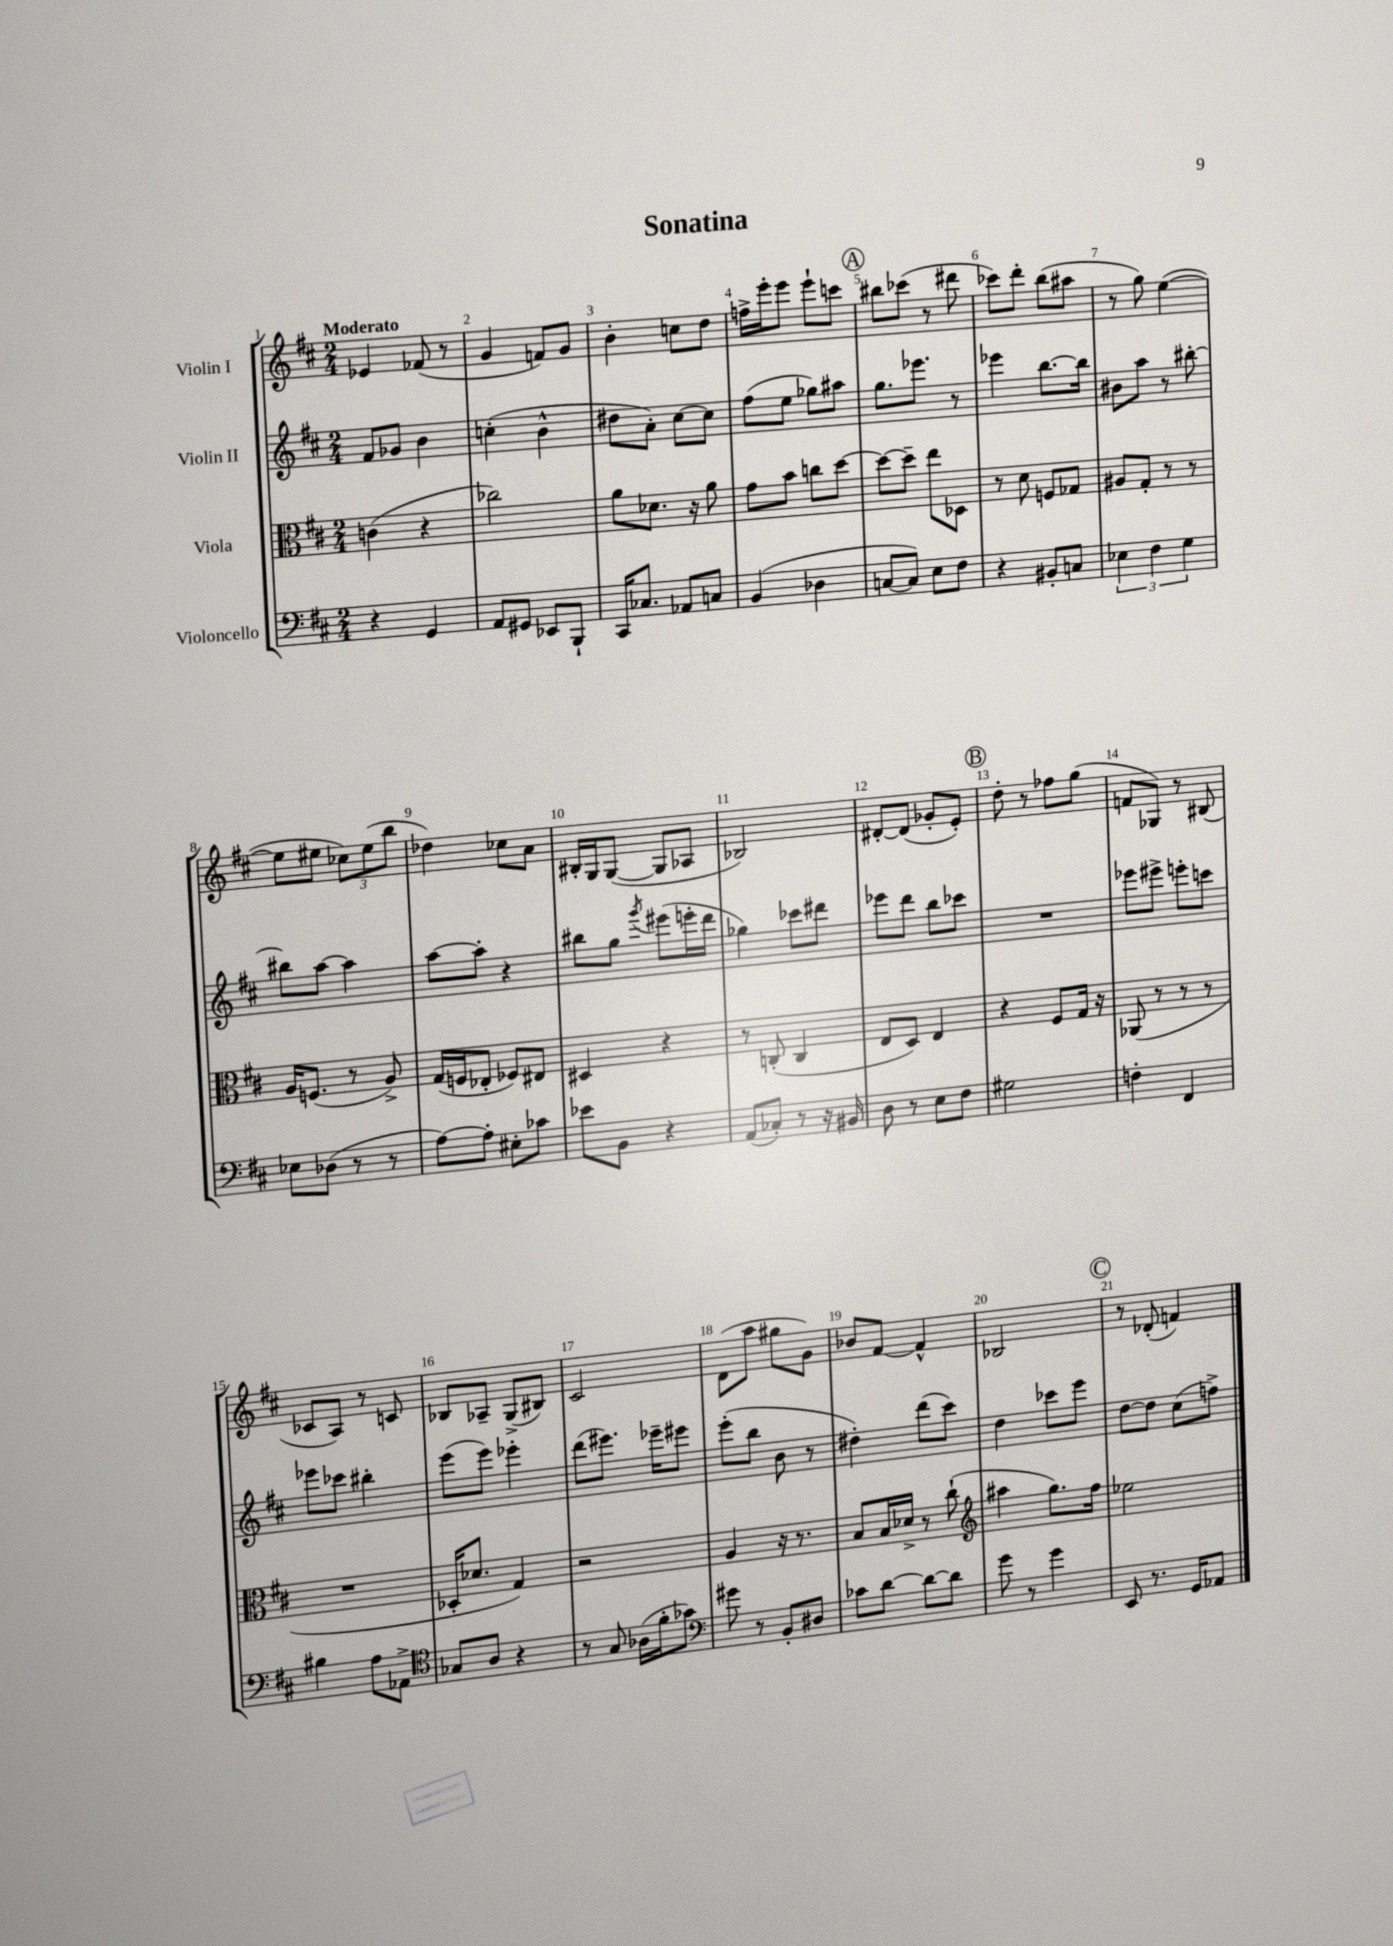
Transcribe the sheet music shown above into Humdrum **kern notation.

**kern	**kern	**kern	**kern
*staff4	*staff3	*staff2	*staff1
*clefF4	*clefC3	*clefG2	*clefG2
*k[f#c#]	*k[f#c#]	*k[f#c#]	*k[f#c#]
*M2/4	*M2/4	*M2/4	*M2/4
4r	(4c\	8f#/L	4e-/
.	.	8g-/J	.
4GG/	4r	4b\	(8f-/
.	.	.	8r
=	=	=	=
8AA/L	2cc-\)	(4cc'\	4g/
8GG#/J	.	.	.
8EE-/L	.	4b^^\	8f/L)
8BBB`/J	.	.	8g/J
=	=	=	=
16CC#/LK	8a\L	8dd#\L	4b'\
8.C-/J	.	.	.
.	8.d-\J	8a'\J)	.
8AA-/L	.	[8cc#\L	8cc\L
.	16r	.	.
8C/J	8a\	8cc#\]J	8dd\J
=	=	=	=
(4BB/	8g\L	(8ff#\L	16ff^\LL
.	.	.	16eee'\J
.	8b\J	8ee\J	8eee\J
4D-\	8cc\L	8gg-\L)	8eee`\L
.	[8dd\J	8aa#\J	8ccc\J
=	=	=	=
[8C/L	8dd\_L	8.gg\L	8bb#\L
8C/]J)	8dd~\]J	.	(8ccc-\J
.	.	8.eee-\J	.
8E\L	8ee\L	.	8r
8F#\J	8D-\J	8r	8ddd#\
=	=	=	=
4r	8r	4eee-\	8ccc-\L)
.	8d\	.	8ddd'\J
8BB#'/L	8F/L	[8.bb\L	(8bb\L
8C/J	8G-/J	.	8aa#\J
.	.	16bb\]Jk	.
=	=	=	=
6E-\	8A#/L	8b#\L	8r
.	8G'/J	8aa\J	8gg\)
6F#\	.	.	.
.	8r	8r	([4ee\
6G\	.	.	.
.	8r	[8bb#'\	.
=	=	=	=
8E-\L	16A/LK	8bb#\]L	8ee\]L
.	(8.F/J	.	.
(8D-\J	.	[8aa\J	8ee#\J
8r	8r	4aa\]	12cc-\L)
.	.	.	(12ee#\
8r	8A^/)	.	.
.	.	.	12bb\J
=	=	=	=
[8A\L)	(16G/LL	[8aa\L	4dd-\)
.	16F/J	.	.
8A'\]J	8E-'/J	8aa'\]J	.
8E#'\L	8F-/L)	4r	8cc-\L
8c-\J	8E#/J	.	8a\J
=	=	=	=
8e-\L	4D#/	8bb#\L	16B#'/LL
.	.	.	16G/J
8BB\J	.	8gg\J	([8G/J
.	.	8qggg/	.
4r	4r	(8eee#\L	8G/]L
.	.	16eee'\L	8A-/J
.	.	16ddd\JJ	.
=	=	=	=
(8AA/L	8r	4gg-\)	2B-/)
8C-'/J)	(8C'/	.	.
8r	4C/	8ccc-\L	.
16r	.	8ddd#\J	.
16BB#/	.	.	.
=	=	=	=
8D\	8E/L	8eee-\L	[8d#'/L
8r	8D/J)	8ddd\J	(8d#/]J
8E\L	4E/	8bb\L	8g-'/L
8F#\J	.	8ccc-\J	8e'/J)
=	=	=	=
2G#\	4r	2r	8dd'\
.	.	.	8r
.	8F#/L	.	8ff-\L
.	16G/Jk	.	(8gg\J
.	16r	.	.
=	=	=	=
4F'\	(8AA-/	8eee-\L	8f/L
.	8r	8eee#^\J	8G-/J)
4FF#/	8r	8eee'\L	8r
.	8r	8ccc\J	(8B#/
=	=	=	=
4B#\	2r	8eee-\L	8c-/L
.	.	8ccc-\J	8A/J)
8A\L	.	4bb#'\	8r
8AA-^\J	.	.	8c/
=	=	=	=
*clefC4	*	*	*
8G-/L	16D-'/LK	(8eee\L	8B-/L
.	8.d-/J	.	.
8A/J	.	8eee\J)	8A-~/J
4r	4G/)	4eee-'\	(8G^/L
.	.	.	8B#/J)
=	=	=	=
8r	2r	(8ddd\L	2c#/
8G/	.	8.eee#\J)	.
(16A-\LL	.	.	.
16f#'\J	.	16eee-~\LK	.
8g-\J)	.	8eee#\J	.
=	=	=	=
*clefF4	*	*	*
8g#\	4A/	(8eee'\L	(8d\L
8r	.	8bb\J	8aa\J
8BB'/L	16r	8b\	8gg#\L
.	8.r	.	.
8D#/J	.	8r	8g\J)
=	=	=	=
8c-\L	8B/L	4dd#'\)	8b-/L
[8d\J	16B/L	.	[8f#/J
.	16d-^/JJ	.	.
8d\_L	8r	(8ddd\L	4f#^^/]
8d\]J	(8cc#`\	8ccc#\J)	.
=	=	=	=
*	*clefG2	*	*
8g\	4aa#\	4dd\	2B-/
8r	.	.	.
4g\	8.gg\L)	8ccc-\L	.
.	.	8eee\J	.
.	16ff#\Jk	.	.
=	=	=	=
8EE/	2ee-\	[8dd\L	8r
8.r	.	8dd\]J	(8d-'/
.	.	(8cc#\L	4f/)
16GG/LK	.	.	.
8AA-/J	.	8ff^\J)	.
==	==	==	==
*-	*-	*-	*-
